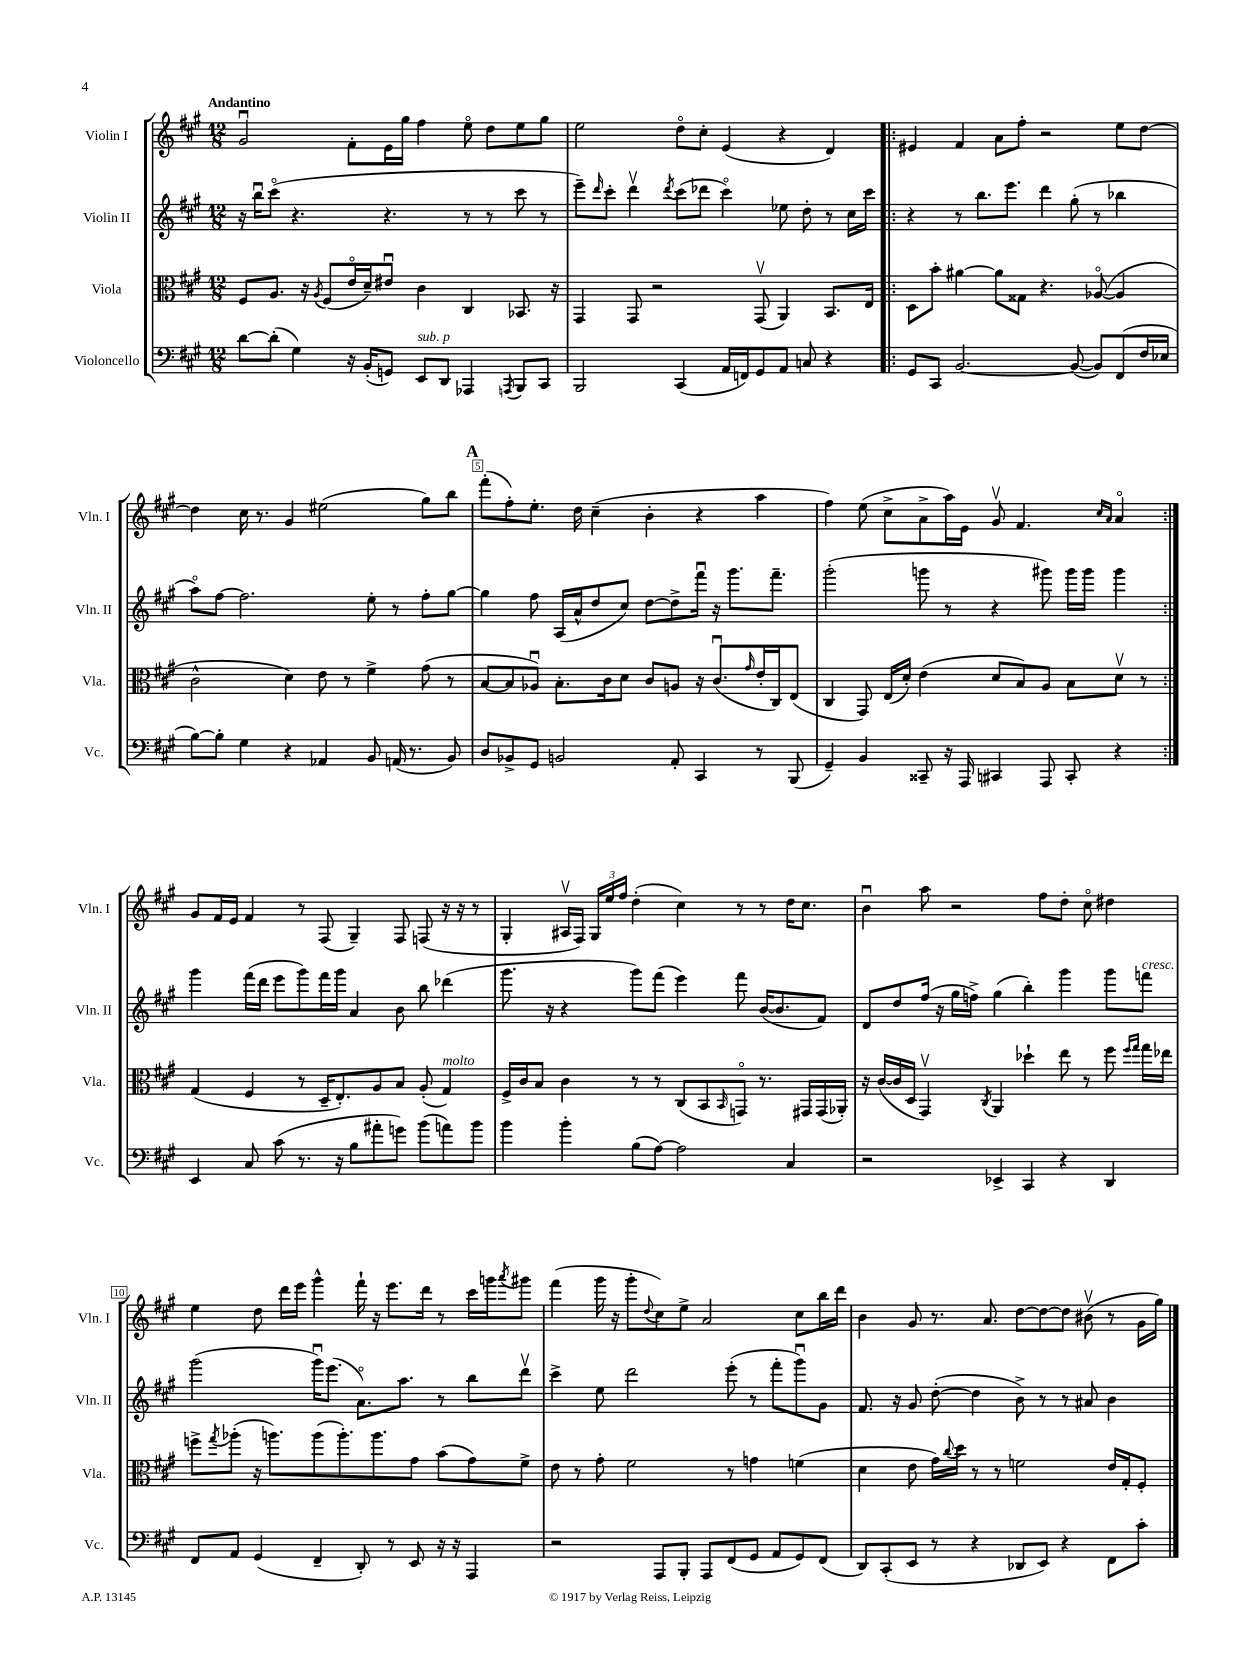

**kern	**kern	**kern	**kern
*part4	*part3	*part2	*part1
*staff4	*staff3	*staff2	*staff1
*I"Violoncello	*I"Viola	*I"Violin II	*I"Violin I
*I'Vc.	*I'Vla.	*I'Vln. II	*I'Vln. I
*clefF4	*clefC3	*clefG2	*clefG2
*k[f#c#g#]	*k[f#c#g#]	*k[f#c#g#]	*k[f#c#g#]
*M12/8	*M12/8	*M12/8	*M12/8
=1	=1	=1	=1
!	!	!	!LO:TX:a:B:t=Andantino
[8d\L	8F#/L	16r	2g#u/
.	.	16bbu\KL	.
(8d'\J]	8.A/J	(8ccc#\J	.
4G#\)	.	4.r	.
.	16r	.	.
.	8qA/	.	.
.	(8F#/L	.	.
16r	16e/L	.	8f#'\L
(16BB'/KL	16d~/J)	.	.
8GGn/J)	8e#Xu/J	4.r	16e\L
.	.	.	16gg#\JJ
!LO:TX:a:i:t=sub. p	!	!	!
8EE/L	4c#\	.	4ff#\
8DD/J	.	.	.
4AAA-X/	4C#/	8r	8ee\
.	.	8r	8dd\L
8qAAAn/	.	.	.
8BBB/L	8.BB-X/	8ccc#\	8ee\
8CC#/J	.	8r	8gg#\J
.	16r	.	.
=2	=2	=2	=2
2BBB/	4GG#/	8eee~\L)	2ee\
.	.	16qqddd/	.
.	.	8ccc#'\J	.
.	8GG#/	4dddv\	.
.	2r	.	.
.	.	8qddd/	.
(4CC#/	.	(8ccc#\L	8dd\L
.	.	8ddd-X\J	8cc#'\J
16AA/LL	.	4ccc#\)	(4e/
16FFn/J)	.	.	.
8GG#/	(8GG#v/	.	.
8AA/J	4AA/)	8ee-X\	4r
8Cn/	.	8dd'\	.
4r	8.BB/L	8r	4d/)
.	.	16cc#\LL	.
.	16E/Jk	16ccc#\JJ	.
=3!|:	=3!|:	=3!|:	=3!|:
8GG#/L	8D\L	4r	4e#X/
8CC#/J	8b'\J	.	.
[2.BB/	[4a#X\	8r	4f#/
.	.	8.bb\L	.
.	8a#\L]	.	8a\L
.	.	8.eee\J	.
.	8G##X\J	.	8ff#'\J
.	4.r	4ddd\	2r
(8BB/_	.	(8gg#'\	.
8BB/L])	([8A-X/	8r	.
(8FF#/	4A-/]	4bb-X\	8ee\L
16F#/L	.	.	[8dd\J
16E-X/JJ	.	.	.
!!LO:LB:g=z
=4	=4	=4	=4
[8B\L)	2c#^^\	8aa\L)	4dd\]
8B'\J]	.	[8ff#\J	.
4G#\	.	2.ff#\]	16cc#\
.	.	.	8.r
4r	4d\)	.	4g#/
4AA-X/	8e\	.	(2ee#X\
.	8r	.	.
8BB/	4f#^\	8ee'\	.
(16AAn/	.	8r	.
8.r	.	.	.
.	(8g#\	8ff#'\L	8gg#\L)
8BB/)	8r	[8gg#\J	8bb\J
!!LO:REH:place=s1:t=A
=5	=5	=5	=5
8D/L	[8B/L	4gg#\]	(8fff#'\L
8BB-X^/	8B/]	.	8ff#'\)
8GG#/J	8A-Xu/J)	8ff#\	8.ee'\J
2BBn/	8.B'\L	(16A/LL	.
.	.	16a^^/J	16dd\
.	.	8dd/	(4cc#~\
.	16c#\k	.	.
.	8d\J	8cc#/J)	.
.	8c#/L	[8dd\L	4b'\
8AA'/	8An/J	8dd^\]	.
4CC#/	16r	16fff#u\Jk	4r
.	(8.c#u/L	16r	.
.	.	8.ggg#\L	.
.	16qqg#/	.	.
8r	16e'/L	.	4aa\
.	16C#/J)	8.fff#~\J	.
(8BBB/	(8E/J	.	.
=6	=6	=6	=6
4GG#~/)	4C#/	(2ggg#'\	4ff#\)
4BB/	8GG#/)	.	(8ee\
.	(16E/LL	.	8cc#^\L
.	16d'/JJ)	.	.
8CC##X~/	(4e\	8gggn\	8a^\
16r	.	8r	16aa\L)
16AAA/	.	.	16e\JJ
4CC#X/	8d/L	4r	8g#v/
.	8B/)	.	4.f#/
8AAA/	8A/J	8ggg#X\)	.
8CC#'/	8B\L	16ggg#\LL	.
.	.	16ggg#\JJ	.
.	.	.	16qqcc#/LL
.	.	.	16qqa/JJ
4r	8dv\J	4ggg#\	4a/
.	8r	.	.
!!LO:LB:g=z
=7:|!	=7:|!	=7:|!	=7:|!
4EE/	(4G#/	4ggg#\	8g#/L
.	.	.	16f#/L
.	.	.	16e/JJ
8C#/	4F#/	(16fff#\LL	4f#/
.	.	16ddd\JJ	.
(8c#\	.	8eee\L	.
8.r	8r	8ggg#\)	8r
.	16D~/KL	16fff#\L	(8F#/
16r	8.E'/)	16ggg#\JJ	.
8B\L	.	4a/	4G#~/)
8a#X'\	8A/	.	.
8gn\J)	8B/J	8b\	8F#/
(8b\L	(8A'/	8bb\	(8Fn/
!	!LO:TX:a:i:t=molto	!	!
8an\)	4G#/)	(4ddd-X\	16r
.	.	.	16r
8b\J	.	.	8r
=8	=8	=8	=8
4b\	16F#^/LL	8.ggg#\	4G#'/
.	16c#/J	.	.
.	8B/J	.	.
.	.	16r	.
4b'\	4c#\	4r	16A#Xv/LL
.	.	.	16F#/JJ)
.	.	.	24G#/LL
.	.	.	24ee/
.	.	.	24ff#/JJ
(8B\L	8r	8ggg#\L)	(4dd'\
[8A\J)	8r	(8fff#\J	.
2A\]	(8C#/L	4eee\)	4cc#\)
.	8BB/	.	.
.	16qqBB/	.	.
.	8GGn/J)	8fff#\	8r
.	8.r	([16b/KL	8r
.	.	8.b/]	.
4C#/	.	.	16dd\KL
.	16GG#X/LL	.	8.cc#\J
.	(16GG#/	8f#/J)	.
.	16AA-X'/JJ)	.	.
=9	=9	=9	=9
2r	16r	8d/L	4bu\
.	([16c#/LL	.	.
.	16c#/]	8dd/	.
.	16D/JJ	.	.
.	4GG#v/)	(16ff#/Jk	8aa\
.	.	16r	.
.	.	16gg#\LL	2r
.	.	16ffn^\JJ)	.
.	8qC#/	.	.
4EE-X^/	4AA/	(4gg#\	.
4CC#/	4dd-X`\	4bb'\)	.
.	.	.	8ff#\L
4r	8ee\	4ggg#\	8dd'\J
.	8r	.	8cc#\
4DD/	8ff#\	8ggg#\L	4dd#X\
.	16qqff#/LL	.	.
.	16qqgg#/JJ	.	.
!	!	!LO:TX:a:i:t=cresc.	!
.	16gg#\LL	8fffn\J	.
.	16ee-X\JJ	.	.
!!LO:LB:g=z
=10	=10	=10	=10
8FF#/L	8ffn^\L	(2ggg#\	4ee\
.	8qgg#/	.	.
8AA/J	(8aa-X'\J	.	.
(4GG#/	16r	.	8dd\
.	8.aan\L)	.	.
.	.	.	16ddd\LL
.	.	.	16eee\JJ
4FF#~/	(8aa\	16ggg#u\KL)	4ggg#^^\
.	.	(8.eee\J	.
.	8.aa'\)	.	.
8DD'/)	.	8.a\L)	16fff#`\
.	8.aa\	.	16r
8r	.	.	8.eee\L
.	.	8.aa\J	.
8EE/	8g#\J	.	.
.	.	.	16ddd\Jk
16r	(8b\L	8r	8r
16r	.	.	.
4AAA/	8g#\)	8bb\L	16ccc#\LL
.	.	.	16gggn\J
.	.	.	8qaaa/
.	8f#^\J	8dddv\J	8ggg#X\J
=11	=11	=11	=11
2r	8e\	4ccc#^\	(4fff#\
.	8r	.	.
.	8g#'\	8ee\	16ggg#\
.	.	.	16r
.	2f#\	2ddd\	8ggg#'\L
.	.	.	8qqdd/
8AAA/L	.	.	8cc#\)
8BBB'/J	.	.	8ee^\J
8AAA/L	.	.	2a/
(8FF#/	8r	(8eee'\	.
8GG#/J	4gn\	8r	.
8AA/L	.	8fff#'\L	.
8GG#/)	(4fn\	8ggg#u\)	8cc#\L
(8FF#/J	.	8g#\J	16bb\L
.	.	.	16ddd\JJ
=12	=12	=12	=12
8DD/L)	4d\	8.f#/	4b\
(8CC#'/	.	.	.
.	.	16r	.
8EE/J	8e\	8g#/	8g#/
8r	16g#\LL)	([8dd'\	8.r
.	8qqcc#/	.	.
.	16dd\JJ	.	.
4r	8r	4dd\]	.
.	.	.	8.a/
.	8r	.	.
8DD-X/L	2fn\	8b^\)	[8dd\L
8EE/J)	.	8r	8dd\_
4r	.	8r	8dd\J]
.	.	8a#X/	(8b#Xv\
8FF#\L	16e/LL	4b\	8r
.	16G#'/J	.	.
8c#'\J	8F#'/J	.	16g#\LL
.	.	.	16gg#\JJ)
==	==	==	==
*-	*-	*-	*-
